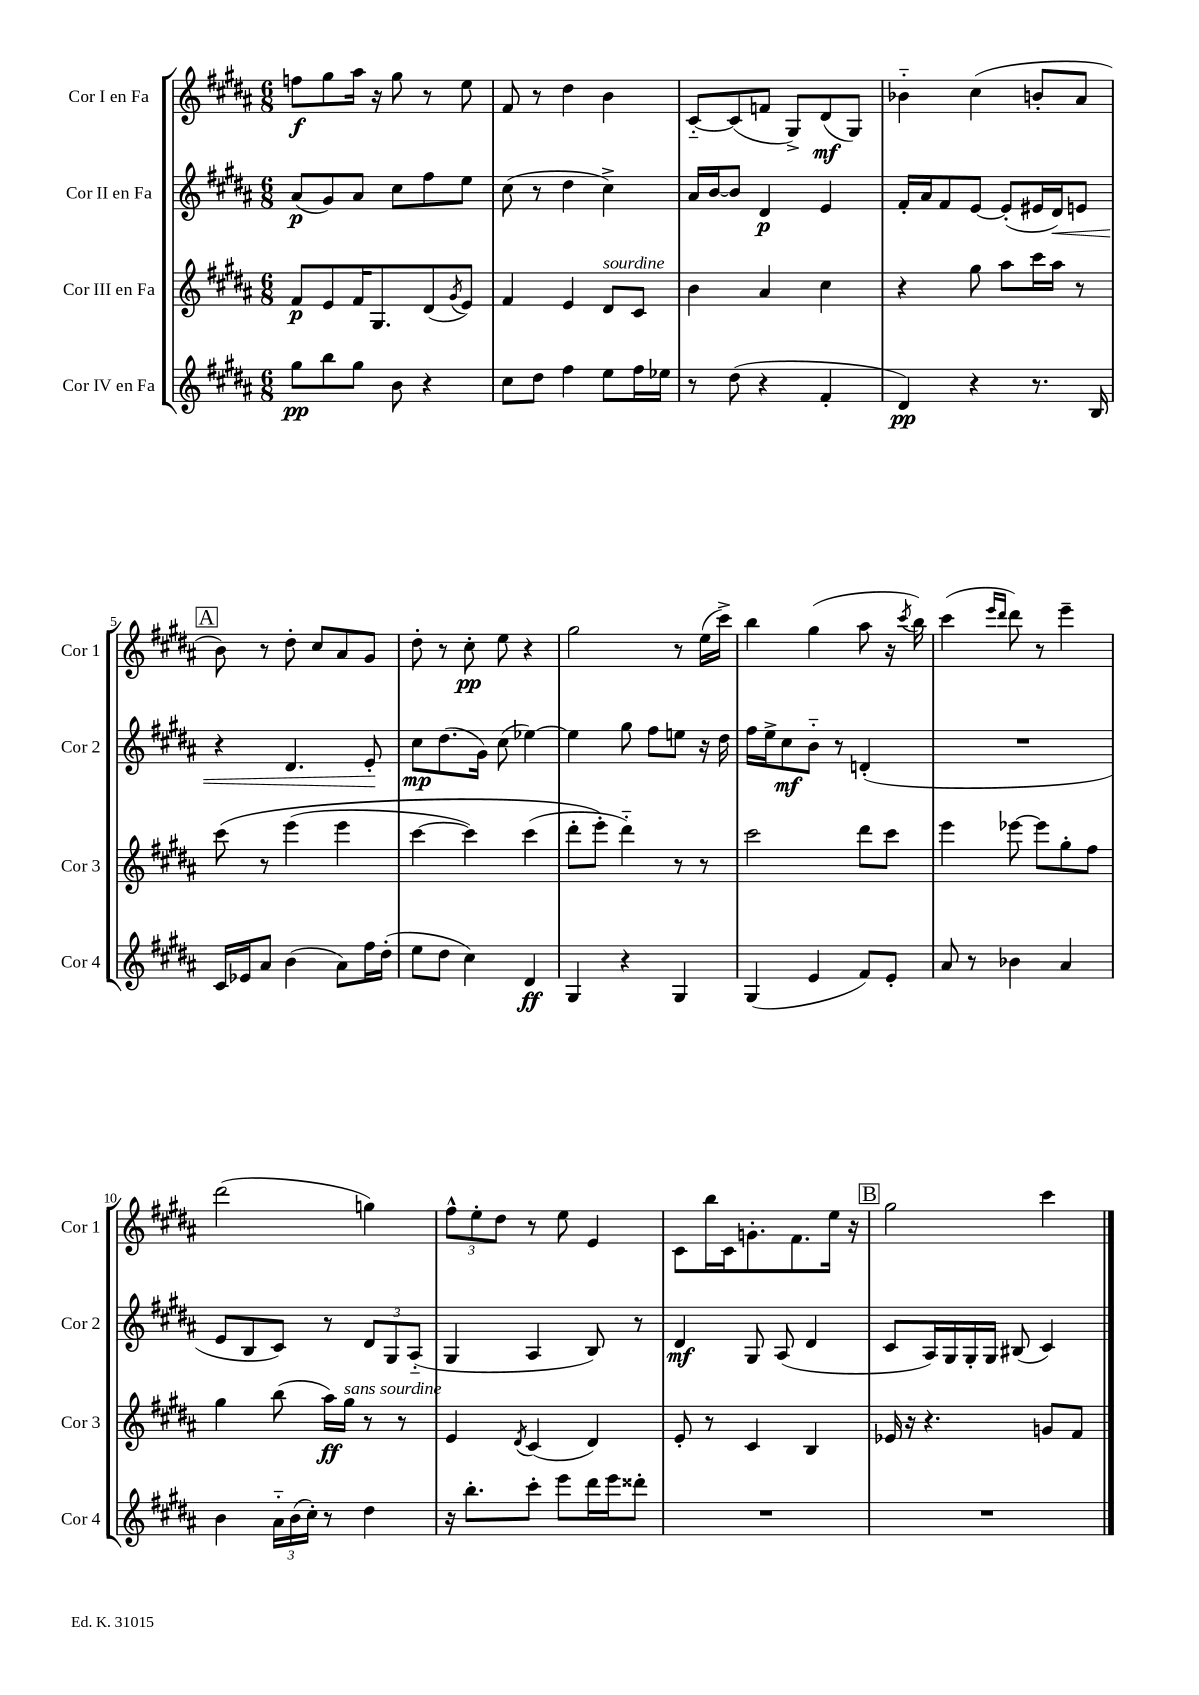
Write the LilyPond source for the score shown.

<<
\new StaffGroup <<
\new Staff = "s0" \with { instrumentName = "Cor I en Fa" shortInstrumentName = "Cor 1" } {
    \clef treble \key b \major \numericTimeSignature \time 6/8
    f''8\f gis''8 ais''16 r16 gis''8 r8 e''8 |
    fis'8 r8 dis''4 b'4 |
    cis'8~-_ cis'8( f'8 gis8->) dis'8\mf( gis8) |
    bes'4-_ cis''4( b'8-. ais'8 |
    \mark \markup { \box "A" } b'8) r8 dis''8-. cis''8 ais'8 gis'8 |
    dis''8-. r8 cis''8-.\pp e''8 r4 |
    gis''2 r8 e''16( cis'''16->) |
    b''4 gis''4( ais''8 r16 \acciaccatura { cis'''8 } b''16) |
    cis'''4( \grace { e'''16 dis'''16 } dis'''8) r8 e'''4-- |
    dis'''2( g''4) |
    \tuplet 3/2 { fis''8-^ e''8-. dis''8 } r8 e''8 e'4 |
    cis'8 b''16 cis'16 g'8.-. fis'8. e''16 r16 |
    \mark \markup { \box "B" } gis''2 cis'''4 \bar "|." |
}
\new Staff = "s1" \with { instrumentName = "Cor II en Fa" shortInstrumentName = "Cor 2" } {
    \clef treble \key b \major \numericTimeSignature \time 6/8
    ais'8\p( gis'8) ais'8 cis''8 fis''8 e''8 |
    cis''8( r8 dis''4 cis''4->) |
    ais'16 b'16~ b'8 dis'4\p e'4 |
    fis'16-. ais'16 fis'8 e'8~ e'8-.( eis'16 dis'16\<) e'8 |
    \mark \markup { \box "A" } r4 dis'4. e'8-.\! |
    cis''8\mp dis''8.( gis'16) cis''8( ees''4~) |
    ees''4 gis''8 fis''8 e''8 r16 dis''16 |
    fis''16 e''16-> cis''8\mf b'8-_ r8 d'4-.( |
    R2. |
    e'8 b8 cis'8) r8 \tuplet 3/2 { dis'8 gis8 ais8-_( } |
    gis4 ais4 b8) r8 |
    dis'4\mf gis8 ais8( dis'4 |
    \mark \markup { \box "B" } cis'8 ais16) gis16 gis16-. gis16 bis8( cis'4) \bar "|." |
}
\new Staff = "s2" \with { instrumentName = "Cor III en Fa" shortInstrumentName = "Cor 3" } {
    \clef treble \key b \major \numericTimeSignature \time 6/8
    fis'8\p e'8 fis'16 gis8. dis'8( \acciaccatura { gis'8 } e'8) |
    fis'4 e'4 dis'8^\markup { \italic "sourdine" } cis'8 |
    b'4 ais'4 cis''4 |
    r4 gis''8 ais''8 cis'''16 ais''16 r8 |
    \mark \markup { \box "A" } cis'''8\( r8 e'''4( e'''4 |
    cis'''4~ cis'''4) cis'''4( |
    dis'''8-. e'''8-.\) dis'''4-_) r8 r8 |
    cis'''2 dis'''8 cis'''8 |
    e'''4 ees'''8~ ees'''8 gis''8-. fis''8 |
    gis''4 b''8( ais''16\ff) gis''16^\markup { \italic "sans sourdine" } r8 r8 |
    e'4 \acciaccatura { dis'8 } cis'4( dis'4) |
    e'8-. r8 cis'4 b4 |
    \mark \markup { \box "B" } ees'16 r16 r4. g'8 fis'8 \bar "|." |
}
\new Staff = "s3" \with { instrumentName = "Cor IV en Fa" shortInstrumentName = "Cor 4" } {
    \clef treble \key b \major \numericTimeSignature \time 6/8
    gis''8\pp b''8 gis''8 b'8 r4 |
    cis''8 dis''8 fis''4 e''8 fis''16 ees''16 |
    r8 dis''8( r4 fis'4-. |
    dis'4\pp) r4 r8. b16 |
    \mark \markup { \box "A" } cis'16 ees'16 ais'8 b'4( ais'8) fis''16 dis''16-.( |
    e''8 dis''8 cis''4) dis'4\ff |
    gis4 r4 gis4 |
    gis4( e'4 fis'8) e'8-. |
    ais'8 r8 bes'4 ais'4 |
    b'4 \tuplet 3/2 { ais'16-_ b'16( cis''16-.) } r8 dis''4 |
    r16 b''8.-. cis'''8-. e'''8 dis'''16 e'''16 disis'''8-. |
    R2. |
    \mark \markup { \box "B" } R2. \bar "|." |
}
>>
>>
